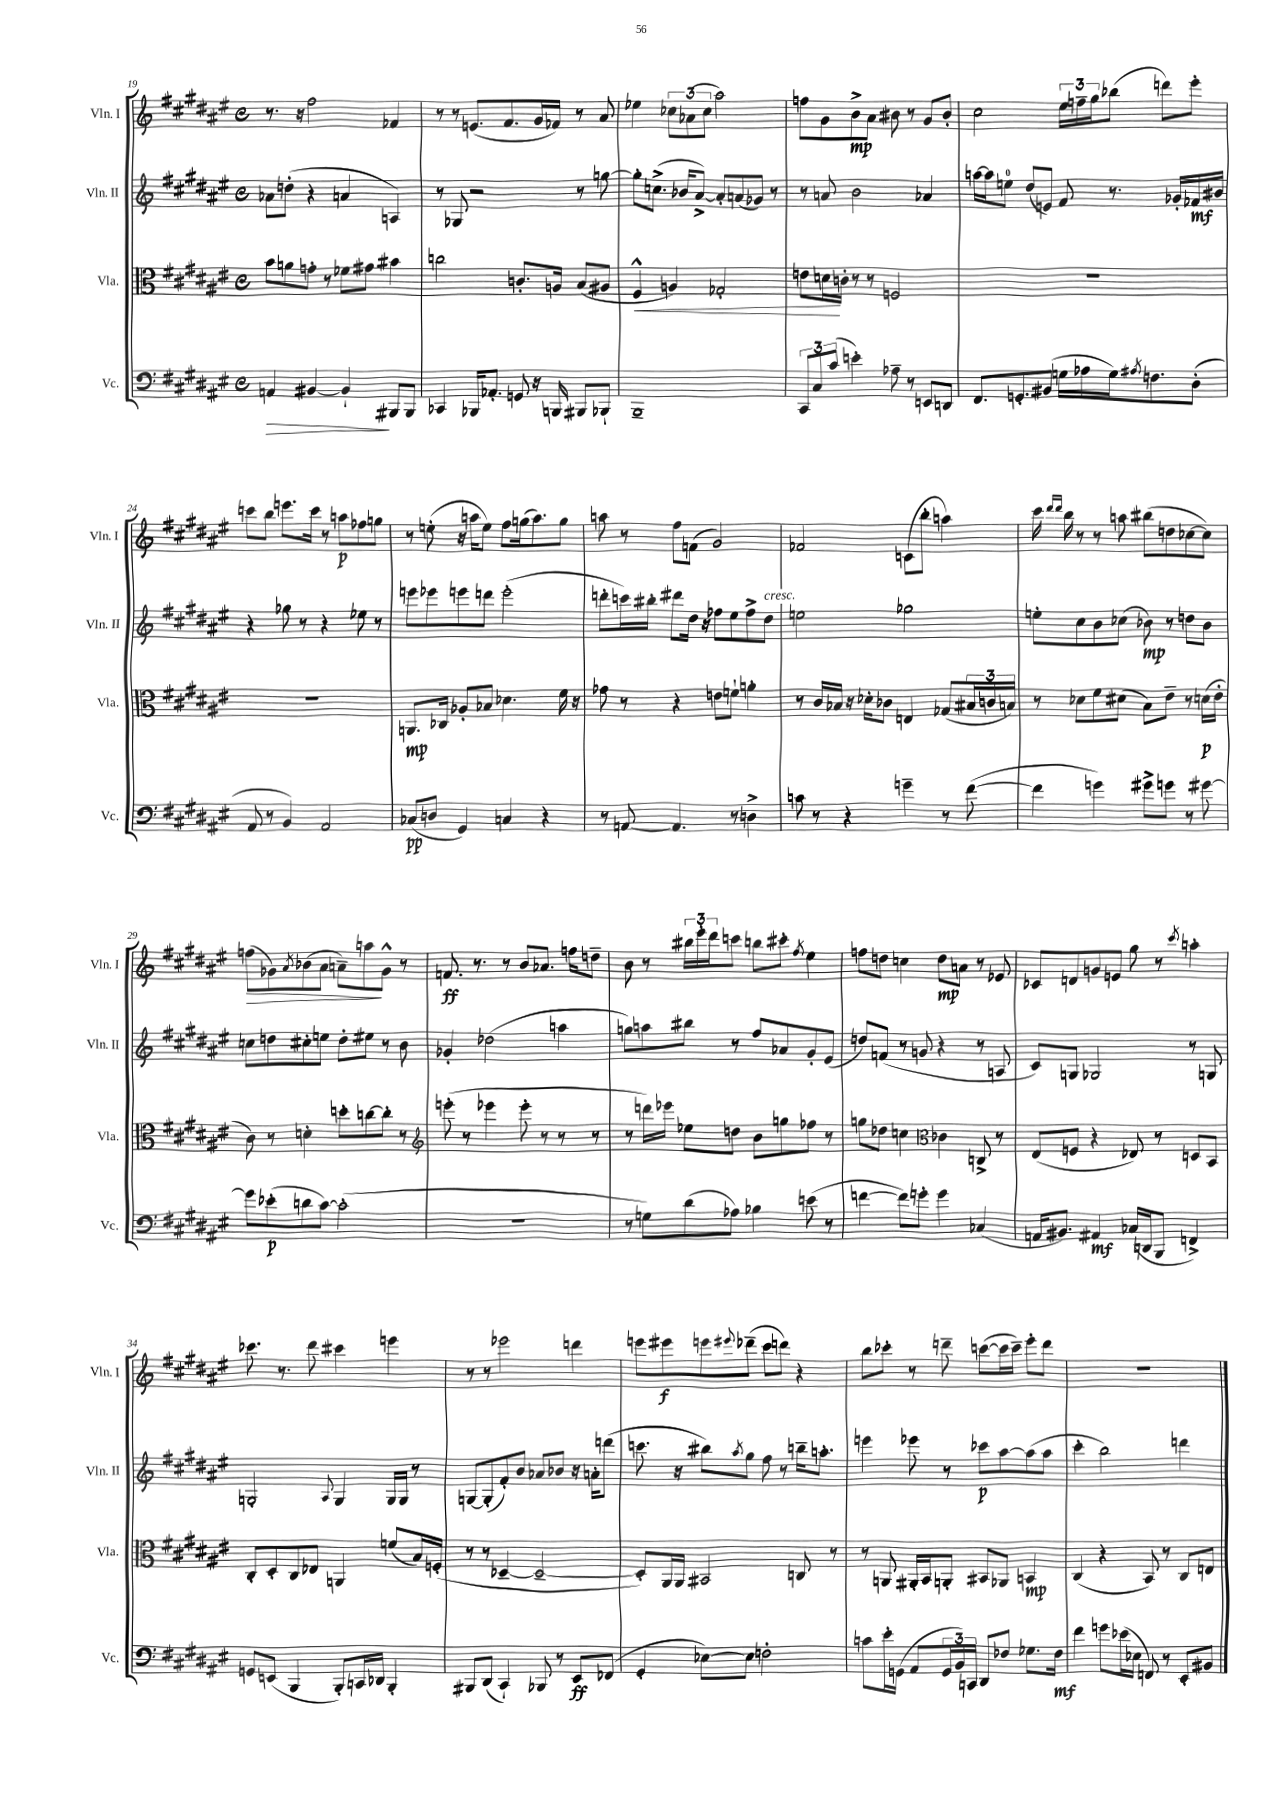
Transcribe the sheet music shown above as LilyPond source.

<<
\new StaffGroup <<
\new Staff = "s0" \with { instrumentName = "Vln. I" shortInstrumentName = "Vln. I" } {
    \clef treble \key fis \major \defaultTimeSignature \time 4/4
    r8. r16 fis''2 fes'4 |
    r8 r8 e'8.( fis'8. gis'16 fes'16) r8 ais'8 |
    ees''4 \tuplet 3/2 { ces''8 aes'8( ces''8 } ais''2) |
    f''8 gis'8 b'8->\mp ais'8 bis'8 r8 gis'8 bis'8-. |
    cis''2 \tuplet 3/2 { eis''16 f''16-- gis''16 } bes''8( d'''8) eis'''8-. |
    c'''8 b''8 e'''8. c'''16 r8 a''8\p fes''8 g''8 |
    r8 e''8-.( r16 a''16 e''8) fis''8 g''16( a''8.) g''8 |
    a''8 r8 fis''8 f'8( gis'2) |
    fes'2 c'8( b''8-. a''4) |
    cis'''16 \grace { dis'''16 dis'''16 } b''16 r8 r8 a''8 bis''8( d''8 ces''8~ ces''8) |
    f''8\>( ges'8) \acciaccatura { ais'8 } bes'8( ais'8 a'8--) a''8\! ges'8-^ r8 |
    f'8.\ff r8. r8 b'8 aes'8. f''16 d''8-- |
    b'8 r8 \tuplet 3/2 { bis''16 eis'''16-. dis'''16 } c'''8 b''8 cis'''8-. \acciaccatura { fis''8 } eis''4 |
    f''8 d''8 c''4 d''8\mp a'8 r8 ees'8 |
    ces'8 d'8 g'8 e'8 gis''8 r8 \acciaccatura { cis'''8 } a''4-. |
    ces'''8. r8. dis'''8 cis'''4 e'''4 |
    r8 r8 ees'''2 d'''4 |
    e'''8 eis'''8\f e'''8 \appoggiatura { eis'''8 } des'''8--( cis'''8 d'''8) r4 |
    b''8 ces'''8-. r8 d'''8-- c'''8~( c'''16 c'''16--) eis'''8-. d'''8 |
    R1 \bar "|." |
}
\new Staff = "s1" \with { instrumentName = "Vln. II" shortInstrumentName = "Vln. II" } {
    \clef treble \key fis \major \defaultTimeSignature \time 4/4
    aes'8 d''8-.( r4 a'4 a4) |
    r8 ges8 r2 r8 g''8~ |
    g''8-. c''8.->( bes'16 ais'8~->) ais'8-. a'8( ges'8) r8 |
    r8 a'8 b'2 aes'4 |
    a''16~ a''16 e''8-0 dis''8( e'8) fis'8 r8. ges'16-. fes'16\mf bis'16 |
    r4 ges''8 r8 r4 ees''8 r8 |
    e'''8 ees'''8 e'''8 d'''8 e'''2-.( |
    d'''8-. c'''16) bis''16-. dis'''8 dis''16 r16 fes''8 eis''8 fes''8-> dis''8^\markup { \italic "cresc." } |
    e''2 ges''2 |
    e''8-. cis''8 b'8 ces''8( bes'8\mp) r8 d''8 bes'8 |
    c''8 d''8 cis''8-. e''8 d''8-. eis''8 r8 b'8 |
    ges'4-. des''2( a''4 |
    g''8) a''8 bis''8 r8 fis''8 aes'8 gis'8-. eis'8( |
    d''8) f'8( r8 g'8 r4 r8 a8 |
    cis'8) g8 ges2 r8 g8 |
    g2-. \appoggiatura { ais8 } g4 g16 g16 r8 |
    g8~ g8-.( fis'8-.) b'8 aes'8 bes'8 r16 a'16-. d'''8( |
    c'''8. r16 bis''8) \acciaccatura { ais''8 } gis''8 fis''8 r8 b''16-- a''8.-. |
    e'''4 ees'''8 r8 ces'''8\p ais''8~ ais''8( ais''8 |
    cis'''4-. b''2) d'''4 \bar "|." |
}
\new Staff = "s2" \with { instrumentName = "Vla." shortInstrumentName = "Vla." } {
    \clef alto \key fis \major \defaultTimeSignature \time 4/4
    b'8 a'8 g'8-. r8 fes'8 gis'8 bis'4 |
    c''2 c'8.-. a16 b8( ais8 |
    fis4-^\< a4) ges2-. |
    e'8 d'16\! c'16-. r8 r8 f2 |
    R1 |
    R1 |
    a,8.\mp ces16 aes8-. bes8 des'4. fis'16 r16 |
    ges'8 r8 r4 e'8 f'8-! a'4-. |
    r8 cis'16 bes16 r16 des'16-. ces'8 e4 ges8( \tuplet 3/2 { bis16 c'16 b16) } |
    r8 des'8 fis'8 dis'8( b8) eis'8-- r8 d'16\p( eis'16-. |
    cis'8) r8 d'4-. d''8-. c''8~ c''8-. r8 |
    \clef treble e'''8-.( r8 ees'''4 ees'''8-. r8 r8 r8 |
    r8 d'''16) ees'''16 ees''8 d''8 b'8 g''8 fes''8 r8 |
    g''8 des''8 c''4 \clef alto ces'4 c8-> r8 |
    eis8( f8 r4 ees8) r8 d8 b,8 |
    cis8-. dis8-. cis8 ees8 a,4 f'8( b16) f16-.( |
    r8 r8 des4~-- des2~-- |
    des8-.) ais,16 ais,16 bis,2 c8 r8 |
    r8 a,8 ais,16-. b,16 a,8-. bis,8 aes,8 b,4\mp |
    cis4( r4 b,8) r8 cis8 e8 \bar "|." |
}
\new Staff = "s3" \with { instrumentName = "Vc." shortInstrumentName = "Vc." } {
    \clef bass \key fis \major \defaultTimeSignature \time 4/4
    a,4\> bis,4~ bis,4-!\! bis,,8 bis,,8 |
    ces,4 bes,,16 aes,8.-. g,8 r16 b,,16 bis,,8 bes,,8-! |
    b,,1-- |
    \tuplet 3/2 { cis,8 cis8 cis'8( } e'4-.) aes8-- r8 e,8 d,8 |
    fis,8. g,8.-. bis,8( g16 aes16 g16) \acciaccatura { ais8 } f8. dis8-.( |
    ais,8 r8 b,4) ais,2 |
    ces8\pp( d8 gis,4) c4 r4 |
    r8 a,8~ a,4. r8 d4-> |
    c'8 r8 r4 g'4-- r8 fis'8~( |
    fis'4 g'4) gis'8-> g'8 r8 gis'8~ |
    gis'8 ees'8-.\p( d'8 cis'8~) cis'2-.( |
    R1 |
    r8 g8) dis'8( aes8) bes4 e'8( r8 |
    f'4~ f'8) g'8-. g'4 ces4( |
    a,16 bis,8.) ais,4\mf ces16( d,16 b,,8 f,4->) |
    g,8 e,8( b,,4 b,,8-.) c,16 des,16 b,,4-. |
    bis,,8 dis,8( cis,4-!) bes,,8 r8 eis,8\ff fes,8( |
    gis,4-. ees8~) ees8 f2-. |
    c'8 eis'16-. g,16( ais,8 \tuplet 3/2 { g,16 b,16) c,16 } dis,8 fes8 ges8. fes16\mf |
    fis'4 g'8 ees'16( ees16 f,8) r8 eis,8-. bis,8 \bar "|." |
}
>>
>>
\layout { \context { \Score currentBarNumber = #19 } }
